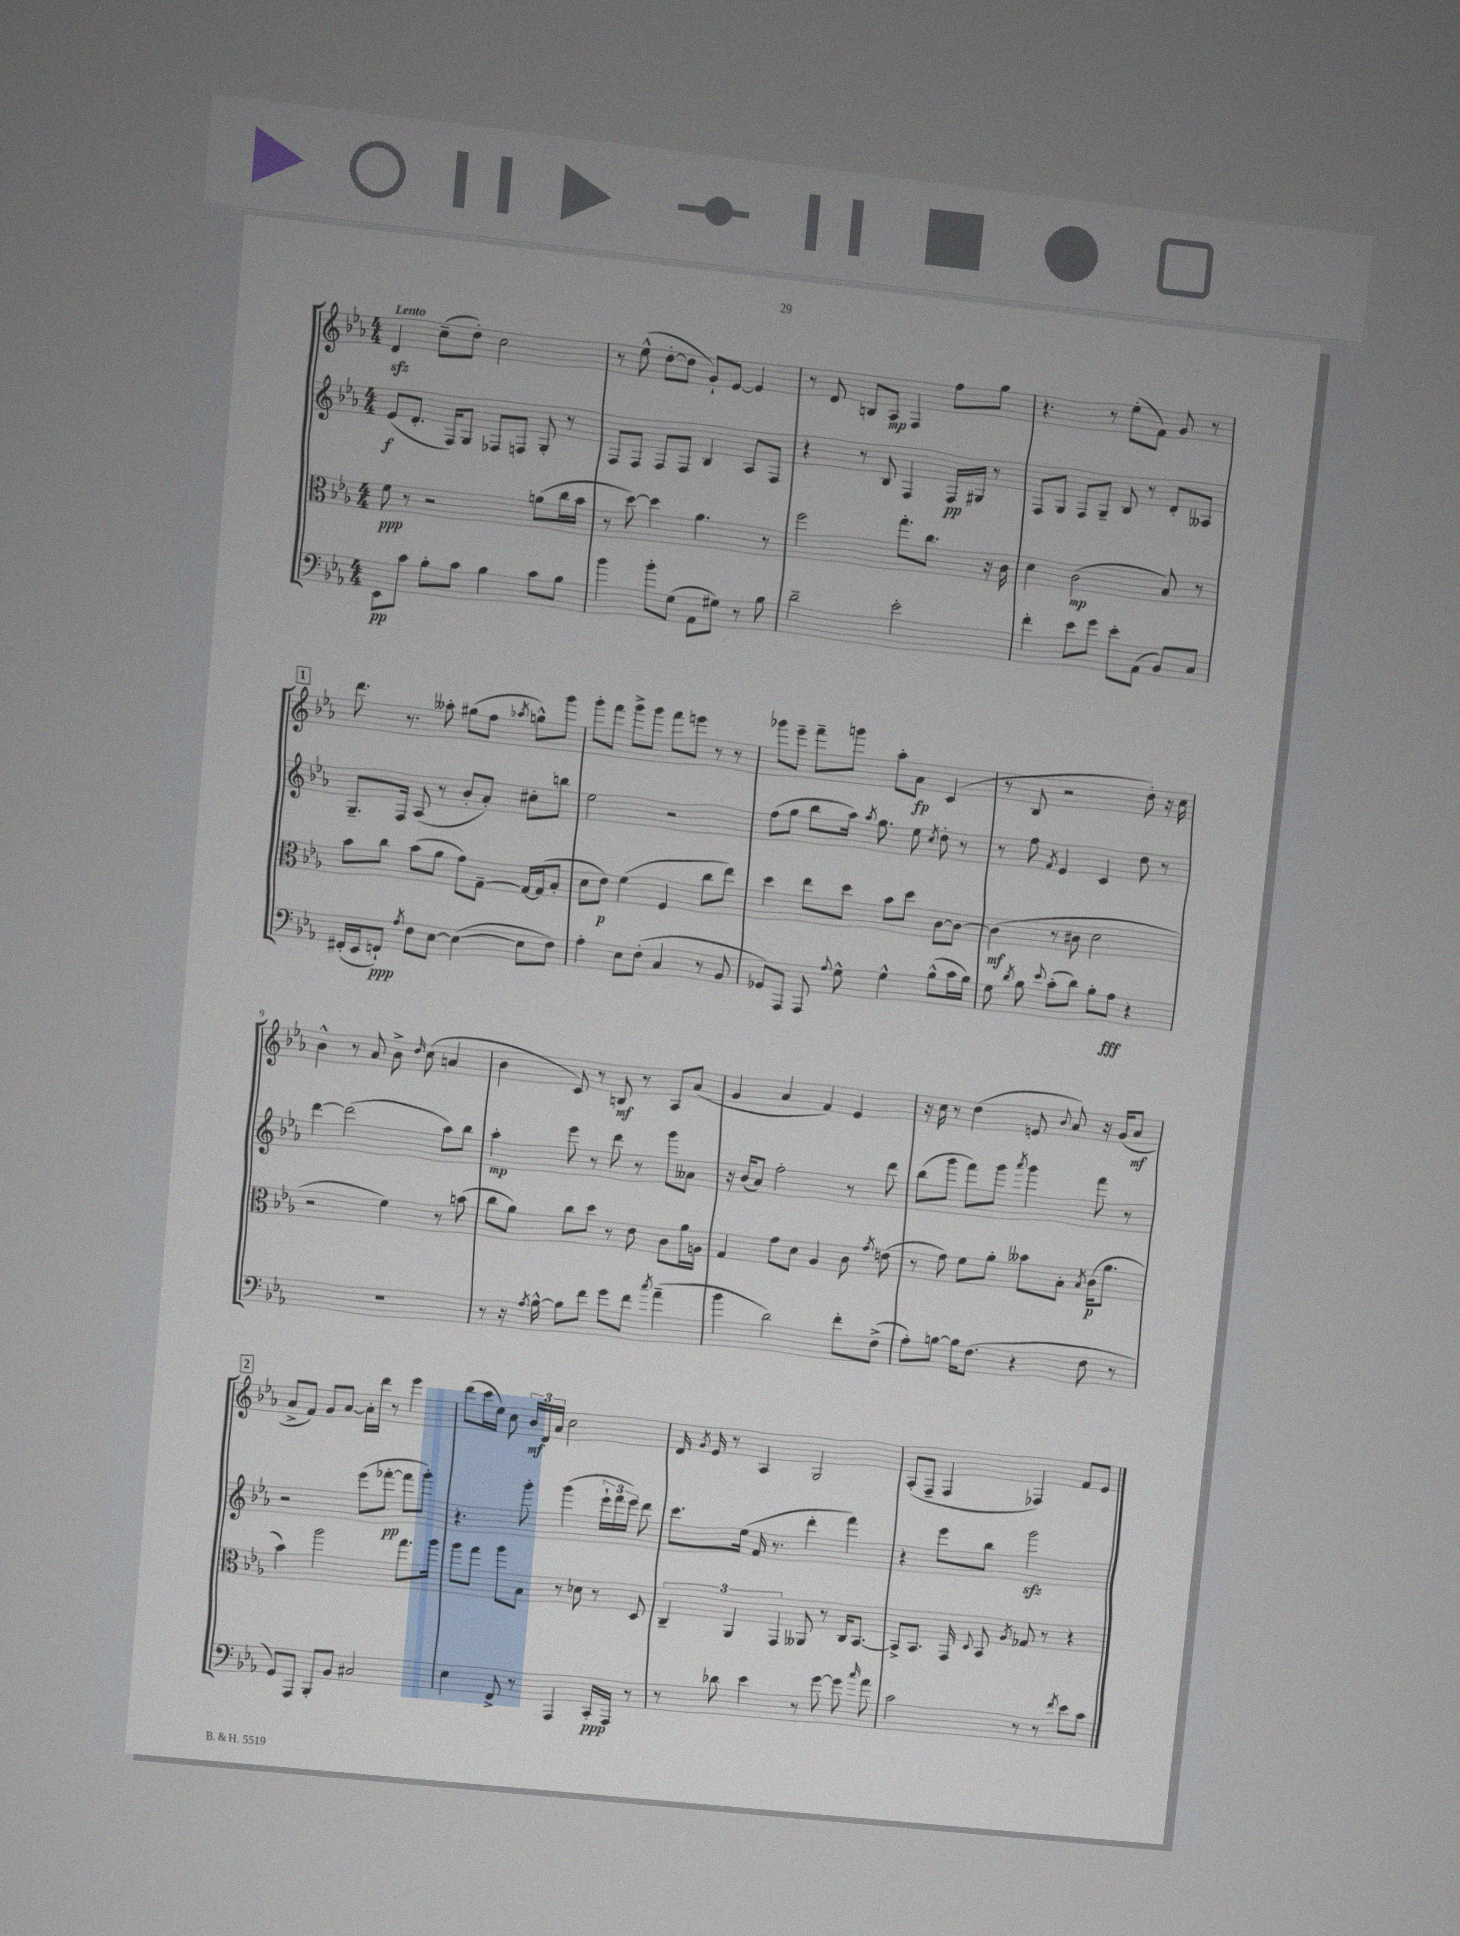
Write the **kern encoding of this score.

**kern	**kern	**kern	**kern
*staff4	*staff3	*staff2	*staff1
*clefF4	*clefC3	*clefG2	*clefG2
*k[b-e-a-]	*k[b-e-a-]	*k[b-e-a-]	*k[b-e-a-]
*M4/4	*M4/4	*M4/4	*M4/4
8EE-\L	8f\	(8e-/L	4d/
8c\J	8r	8.d'/J	.
8B-'\L	2r	.	(8cc~\L
.	.	16F/LK)	.
8c\J	.	8G/J	8dd'\J)
4B-\	.	8F-/L	2cc\
.	.	8F/J	.
8c\L	(8a\L	8G'/	.
8B-\J	16cc\L	8r	.
.	16b-\JJ	.	.
=	=	=	=
4b-\	8r	8F/L	8r
.	[8dd\)	8F/J	(8ee-^^\
8b-'\L	4dd\]	8F/L	[8dd'\L
(8G\J	.	8F/J	8dd\]J
8AA-\L	4.a-\	4B-/	8g`/L)
8G#\J)	.	.	[8e-/J
8r	.	8A-/L	4e-/]
8B-\	8r	8F/J	.
=	=	=	=
2d~\	2ff\	4r	8r
.	.	.	8d/
.	.	8r	8B/L
.	.	8B-/	8A-/J
2e-'\	8.gg'\L	4F/	4F/
.	8.cc\J	.	.
.	.	16F/LL	8ff\L
.	.	16G#/JJ	.
.	16r	8r	8gg\J
.	16c\	.	.
=	=	=	=
4f'\	4d\	8F/L	4.r
.	.	8G/J	.
8e-\L	(2c\	8F/L	.
8g\J	.	8G~/J	8r
8e-'\L	.	8B-/	(8ee-'\L
(8AA-\J	.	8r	8f\J)
8BB-/L)	8B-/)	8d'/L	8g/
8C/J	8r	8A--/J	8r
=	=	=	=
(16FF#'/LL	8b-\L	8.G~/L	8.ddd\
16EE-/J	.	.	.
8FF`/J)	8cc\J	.	.
.	.	16F/Jk	8.r
8qA-/	.	.	.
8F\L	(8b-\L	(8A-/	.
[8E-\J	8a-\J	8r	8aa--'\
(4E-\_	8g\L)	8b-'/L	(8gg#\L
.	[8G~\J	8a-'/J)	8ff\J
.	.	.	8qaa-/
8E-\]L	16G/_LL	8cc#'\L	8gg^^\L)
.	(16G/]J	.	.
8F\J)	8B-'/J	8bb\J	8ggg\J
=	=	=	=
4A-'\	8d\L	2ee-\	8ggg'\L
.	8e-\J)	.	8fff\J
8E-\L	(4f\	.	8ggg^\L
(8F'\J	.	.	8ggg\J
4C/	4F/	2r	8fff\L
.	.	.	8eee\J
8r	8cc\L	.	8r
8BB-/	8ee-\J)	.	8r
=	=	=	=
8GG-/L)	4dd\	(8ff\L	8ggg-\L
8AAA-/J	.	8gg\J	8eee-~\J
8AAA-/	8ee-\L	8bb-\L	8fff~\L
8qqA-/	.	.	.
8G^^\	8dd\J	16aa-\Jk)	8ggg\J
.	.	8qaa-/	.
.	.	8.gg\	.
4G^^\	8b-\L	.	8aa-'\L
.	8dd\J	8ee-\	8a-\J
.	.	8qcc/	.
(8B-^^\L	[8c\L	8dd'\	(4c/
16c\L	8c\_J	8r	.
16B-\JJ)	.	.	.
=	=	=	=
8G\	(4c\]	8r	8r
8qd/	.	.	.
8B-\	.	8ff\	8B-/
8qqe-/	.	8qf/	.
(8c'\L	8r	4e-/	2r
8d\J)	8c#\	.	.
8B-'\L	2d\	4c/	.
8A-\J	.	.	.
4r	.	8dd\	8dd'\)
.	.	8r	16r
.	.	.	16cc\
=	=	=	=
1r	2r	[4ddd\	4b-^^\
.	.	(2ddd\]	8r
.	.	.	8a-/
.	4f\)	.	8b-^\
.	.	.	16qqdd/
.	.	.	(8cc\
.	8r	8aa-\L)	4a/
.	(8b\	8bb-\J	.
=	=	=	=
8r	8cc\L	4aa-'\	4b-\
16r	8a-\J)	.	.
8qA-/	.	.	.
[16B-^^\	.	.	.
8B-\]L	8cc\L	8eee-\	8c/)
8f\J	8dd\J	8r	8r
8g\L	8r	8ddd\	8B/
8f\J	8e-\	8r	8r
8qcc/	.	.	.
(4a-~\	8c\L	8ggg\L	8A-/L
.	16a-\L	8a--\J	(8a-/J
.	16A\JJ	.	.
=	=	=	=
4b-\	4G/	16r	4g/
.	.	(16b-/LK	.
.	.	8a-/J)	.
2d\)	8g\L	2ff'\	4a-/
.	8d\J	.	.
.	4A-/	.	4f/)
8f'\L	8c\	8r	4e-/
.	8qg/	.	.
(8F^\J	(8e\	8ddd\	.
=	=	=	=
8A-'\L)	8r	(8bb-\L	16r
.	.	.	16cc\
[8B\J	8g\)	8ggg\J	8r
16B\]LK	8f\L	8fff\L)	(4dd\
(8.F\J	.	.	.
.	8a-'\J	8ggg\J	.
.	.	8qaaa-/	.
4r	8b--\L	4ggg\	8e/
.	.	.	8qqb-/
.	8B-'\J	.	8a-/)
.	8qB-/	.	.
8F\	(16c\LK	8fff\	16r
.	8.a-\J	.	(16g/LK
8r	.	8r	8a-/J
=	=	=	=
8GG/L)	4b-\)	2r	8a-^/L
8AAA-/J	.	.	8f/J)
8BBB-'/L	2aa-\	.	8g/L
8BB-/J	.	.	[8a-/J
2C#/	.	(8eee-\L	16a-'\]LL
.	.	.	16ddd\JJ
.	.	[8fff-'\J	8r
.	8.gg\L	8fff-\]L	4eee-\
.	.	8ggg'\J)	.
.	16aa-\Jk	.	.
=	=	=	=
4E-\	8aa-\L	4.r	(8ddd\L
.	8gg\J	.	16ccc\L
.	.	.	16ee-\JJ)
8FF^/	8aa-\L	.	8cc\
8r	8B-\J	8ggg'\	24b-/LL
.	.	.	24d/
.	.	.	24a-/JJ
4AAA-/	8r	(4ggg\	2cc\
.	8d-\	.	.
16CC'/LL	8r	24eee-`\LL	.
.	.	24fff\	.
16AAA-/JJ	.	.	.
.	.	24eee-\JJ)	.
8r	8D/	8ddd\	.
=	=	=	=
8r	6C~/	8.ccc\L	16d/
.	.	.	8qg/
.	.	.	16e-/
8d-\	.	.	8r
.	6AA-/	.	.
.	.	(16ee-\Jk	.
4e-\	.	16f/	4A-/
.	.	8.r	.
.	6GG/	.	.
8r	8AA--/	4ddd'\	2G/
[8g\	8r	.	.
8g\]	16C/LK	4fff\)	.
.	[8.BB-/J	.	.
16qqcc/	.	.	.
8a-\	.	.	.
=	=	=	=
2c\	8BB-^/]L	4r	(8A-'/L
.	8.BB-/J	.	8F~/J
.	.	8eee-\L	4F/
.	16GG/	.	.
.	8qqD/	.	.
.	8BB-/	8bb-\J	.
.	8qA-/	.	.
8r	8G-/	2ggg\	4F-/)
8r	8r	.	.
8qf/	.	.	.
8e-\L	4r	.	8f/L
8c\J	.	.	8e-/J
==	==	==	==
*-	*-	*-	*-
